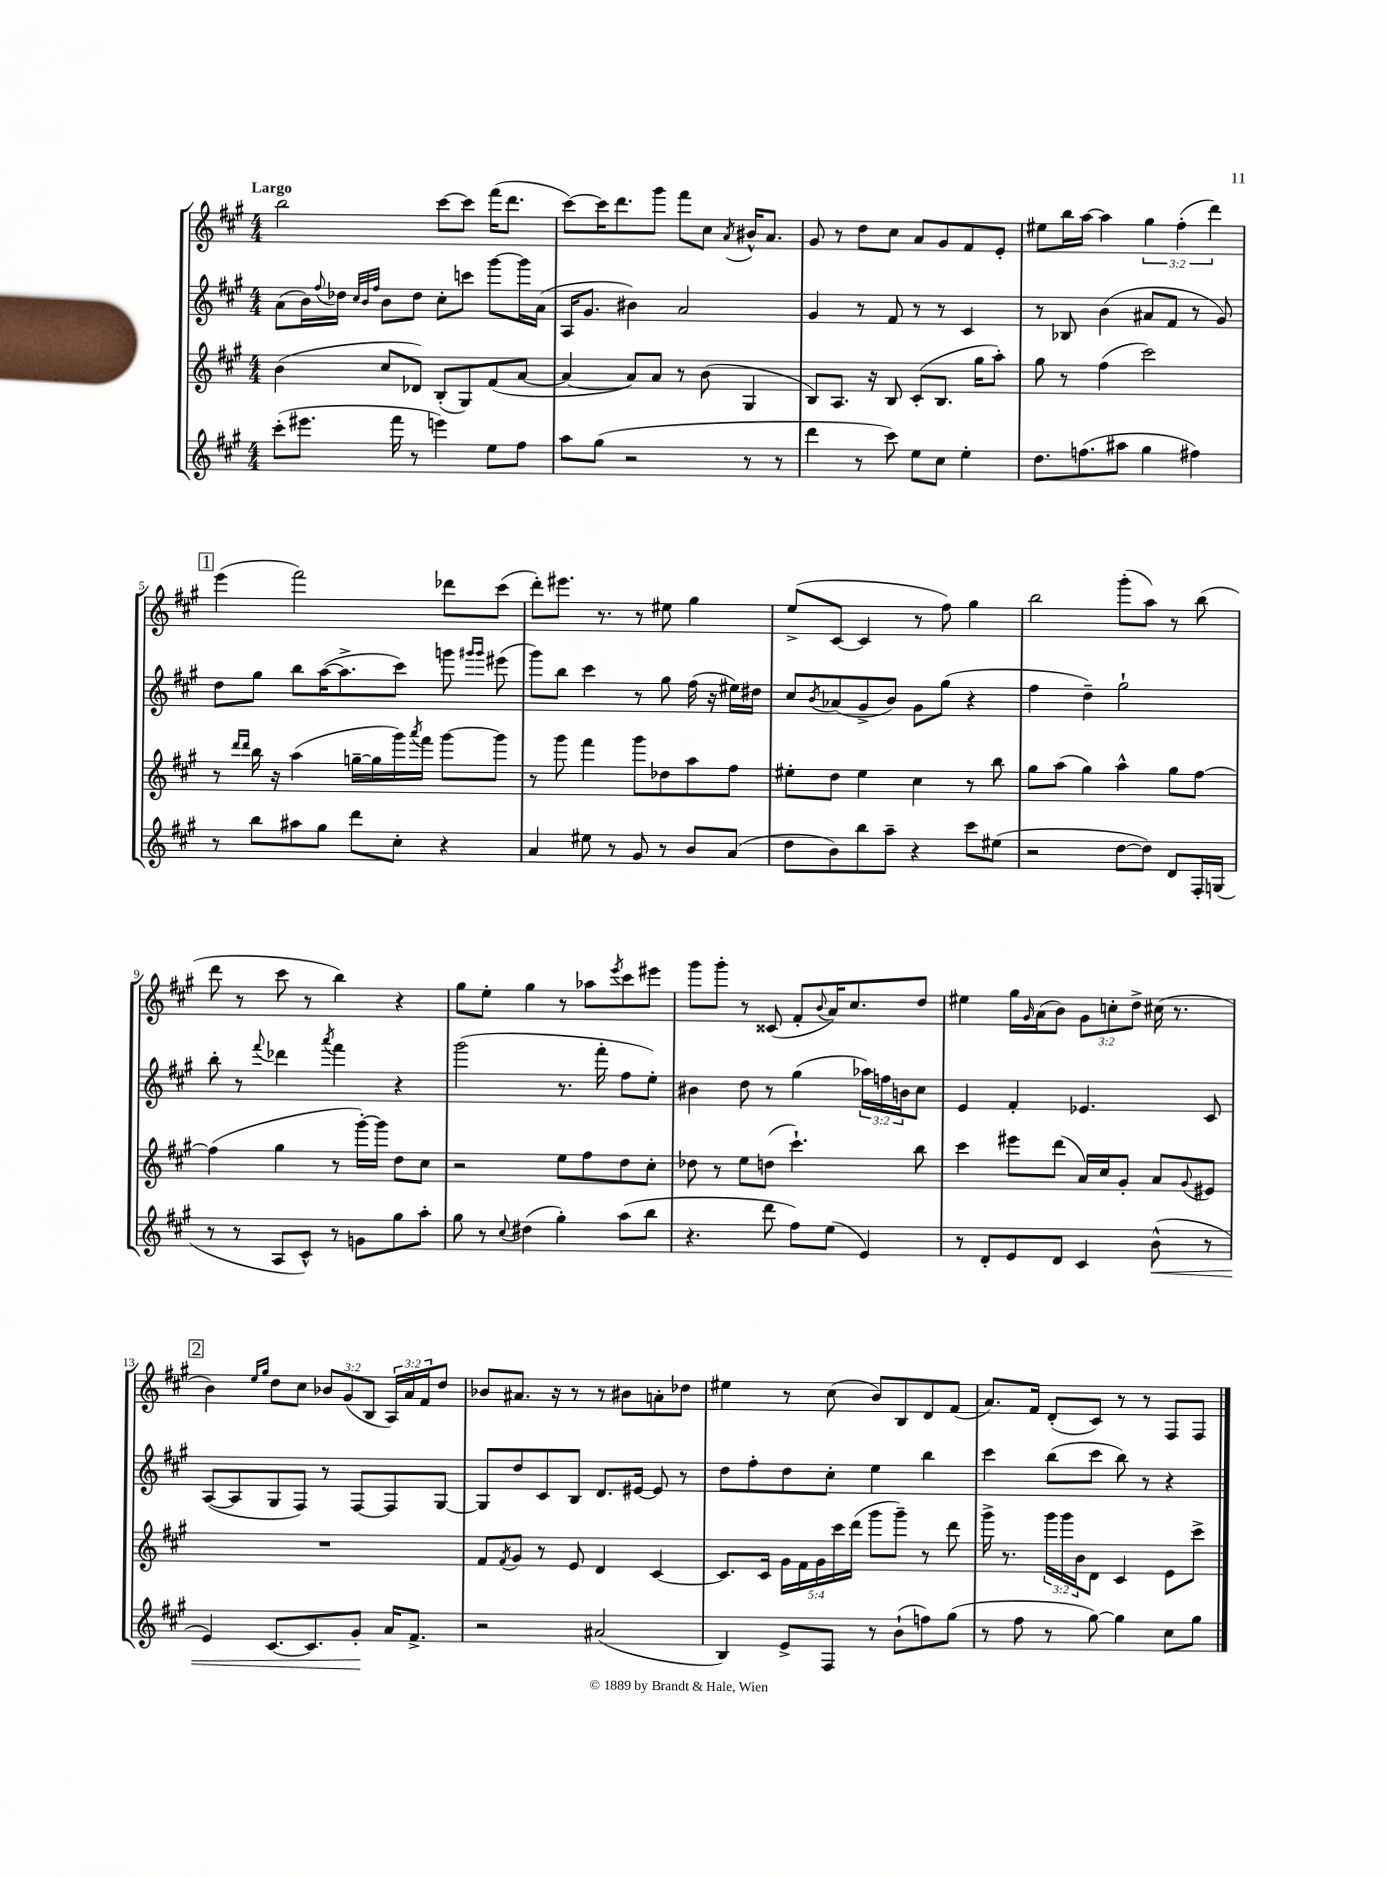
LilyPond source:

<<
\new StaffGroup <<
\new Staff = "s0" {
    \clef treble \key a \major \numericTimeSignature \time 4/4 \override Staff.TupletNumber.text = #tuplet-number::calc-fraction-text \tempo "Largo"
    b''2 cis'''8~ cis'''8 fis'''16( d'''8. |
    cis'''8~) cis'''16 d'''8. gis'''8 fis'''8 cis''8 \acciaccatura { a'8 } bis'16-^ a'8. |
    gis'8 r8 d''8 cis''8 a'8 gis'8 fis'8 e'8-. |
    eis''8 b''16 a''16~ a''4 \tuplet 3/2 { gis''4 fis''4-.( d'''4) } |
    \mark \markup { \box "1" } e'''4( fis'''2) des'''8 cis'''8( |
    d'''8-.) eis'''8. r8. r8 eis''8 gis''4 |
    e''8->( cis'8~ cis'4 r8 fis''8) gis''4 |
    b''2 gis'''8-.( a''8) r8 b''8( |
    d'''8 r8 cis'''8 r8 b''4) r4 |
    gis''8 e''8-. gis''4 r8 aes''8 \acciaccatura { e'''8 } cis'''8 eis'''8 |
    gis'''8 gis'''8-. r8 cisis'8( fis'8-. \appoggiatura { b'8 } a'16) cis''8. d''8 |
    eis''4 gis''16 \grace { gis'16 } a'16( b'8) \tuplet 3/2 { gis'8 c''8-. d''8-> } cis''16( r8. |
    \mark \markup { \box "2" } b'4) \grace { e''16 gis''16 } d''8 cis''8 \tuplet 3/2 { bes'8 gis'8( b8 } \tuplet 3/2 { a16) a'16 fis'16 } d''8 |
    bes'8 ais'8. r16 r8 r8 bis'8 a'8-. des''8 |
    eis''4 r8 cis''8( b'8) b8 d'8 fis'8( |
    a'8.) fis'16 d'8-.( cis'8) r8 r8 fis8 fis8 \bar "|." |
}
\new Staff = "s1" {
    \clef treble \key a \major \numericTimeSignature \time 4/4 \override Staff.TupletNumber.text = #tuplet-number::calc-fraction-text
    a'8( b'16) \appoggiatura { fis''8 } des''16 \grace { cis''32 b'32 fis''32 } b'8 des''8 cis''8-. c'''8 gis'''8~ gis'''16 a'16( |
    a16 gis'8. bis'4) a'2 |
    gis'4 r8 fis'8 r8 r8 cis'4 |
    r8 bes8 b'4( ais'8 fis'8 r8 gis'8) |
    \mark \markup { \box "1" } d''8 gis''8 b''8 a''16~( a''8.-> cis'''8) g'''8 \grace { gis'''16 gis'''16 } eis'''8( |
    gis'''8) b''8 cis'''4 r8 gis''8 fis''16( r16 eis''16) dis''16 |
    cis''8 \acciaccatura { b'8 } aes'8( gis'8-> b'8) gis'8 gis''8( r4 |
    fis''4 d''4--) gis''2-! |
    b''8-. r8 \appoggiatura { fis'''8 } des'''4 \acciaccatura { a'''8 } fis'''4 r4 |
    gis'''2( r8. fis'''16-. fis''8 e''8-.) |
    bis'4 d''8 r8 gis''4( \tuplet 3/2 { aes''16) f''16 b'16 } cis''8 |
    e'4 fis'4-. ees'4. cis'8 |
    \mark \markup { \box "2" } a8~( a8 gis8 fis8) r8 fis8~ fis8 gis8~ |
    gis8 d''8 cis'8 b8 d'8. eis'16~ eis'8 r8 |
    d''8 fis''8-. d''8 cis''8-. e''4 b''4 |
    cis'''4 b''8( cis'''8 b''8) r8 r4 \bar "|." |
}
\new Staff = "s2" {
    \clef treble \key a \major \numericTimeSignature \time 4/4 \override Staff.TupletNumber.text = #tuplet-number::calc-fraction-text
    b'4( cis''8 des'8) b8-.( gis8) fis'8( a'8~ |
    a'4~ a'8) a'8 r8 b'8( gis4 |
    b8) a8. r16 b8 cis'8-.( b8. gis''16 a''8-.) |
    gis''8 r8 fis''4( cis'''2) |
    \mark \markup { \box "1" } r8 \grace { d'''16 d'''16 } b''16 r16 a''4( g''16~-- g''16 gis'''16) \acciaccatura { a'''8 } fis'''16 gis'''8~ gis'''8 |
    r8 gis'''8 fis'''4 gis'''8 des''8 a''8 fis''8 |
    eis''8-. d''8 eis''4 cis''4 r8 b''8 |
    gis''8 a''8( gis''4) a''4-^ gis''8 fis''8~ |
    fis''4( gis''4 r8 gis'''16~-.) gis'''16 d''8 cis''8 |
    r2 e''8 fis''8 d''8 cis''8-. |
    des''8 r8 e''8 d''8( cis'''4.-!) b''8 |
    cis'''4 eis'''8 d'''8( a'16) cis''16 gis'8-. a'8 \appoggiatura { gis'8 } eis'8 |
    \mark \markup { \box "2" } R1 |
    fis'8 \acciaccatura { fis'8 } gis'8 r8 e'8 d'4 cis'4~ |
    cis'8. cis'16 \tuplet 5/4 { gis'16 fis'16 gis'16 cis'''16 d'''16( } gis'''8 gis'''8--) r8 d'''8 |
    gis'''16-> r8. \tuplet 3/2 { gis'''16 gis'''16 b'16 } d'8 cis'4 e'8 cis'''8-> \bar "|." |
}
\new Staff = "s3" {
    \clef treble \key a \major \numericTimeSignature \time 4/4
    cis'''8-.( eis'''8. fis'''16 r8 e'''4) e''8 fis''8 |
    a''8 gis''8( r2 r8 r8 |
    d'''4 r8 cis'''8) e''8 cis''8 e''4-. |
    d''8. f''8.( ais''8 gis''4 fis''4) |
    \mark \markup { \box "1" } r8 b''8 ais''8 gis''8 d'''8 cis''8-. r4 |
    a'4 eis''8 r8 gis'8 r8 b'8 a'8( |
    d''8 b'8) b''8 a''8-- r4 cis'''8 eis''8( |
    r2 d''8~ d''8) d'8 fis16-. g16( |
    r8 r8 a8 cis'8-^) r8 g'8 gis''8 a''8-. |
    gis''8 r8 \appoggiatura { cis''8 } dis''4( gis''4-.) a''8( b''8 |
    r4. d'''8 fis''8) e''8( e'4) |
    r8 d'8-. e'8 d'8 cis'4 b'8-^\<( r8 |
    \mark \markup { \box "2" } e'4) cis'8.~ cis'8. gis'8-.\! a'16 fis'8.-> |
    r2 ais'2( |
    b4) e'8-> fis8 r8 b'8-!( f''8) gis''8( |
    r8 fis''8 r8 gis''8~) gis''4 cis''8 gis''8 \bar "|." |
}
>>
>>
